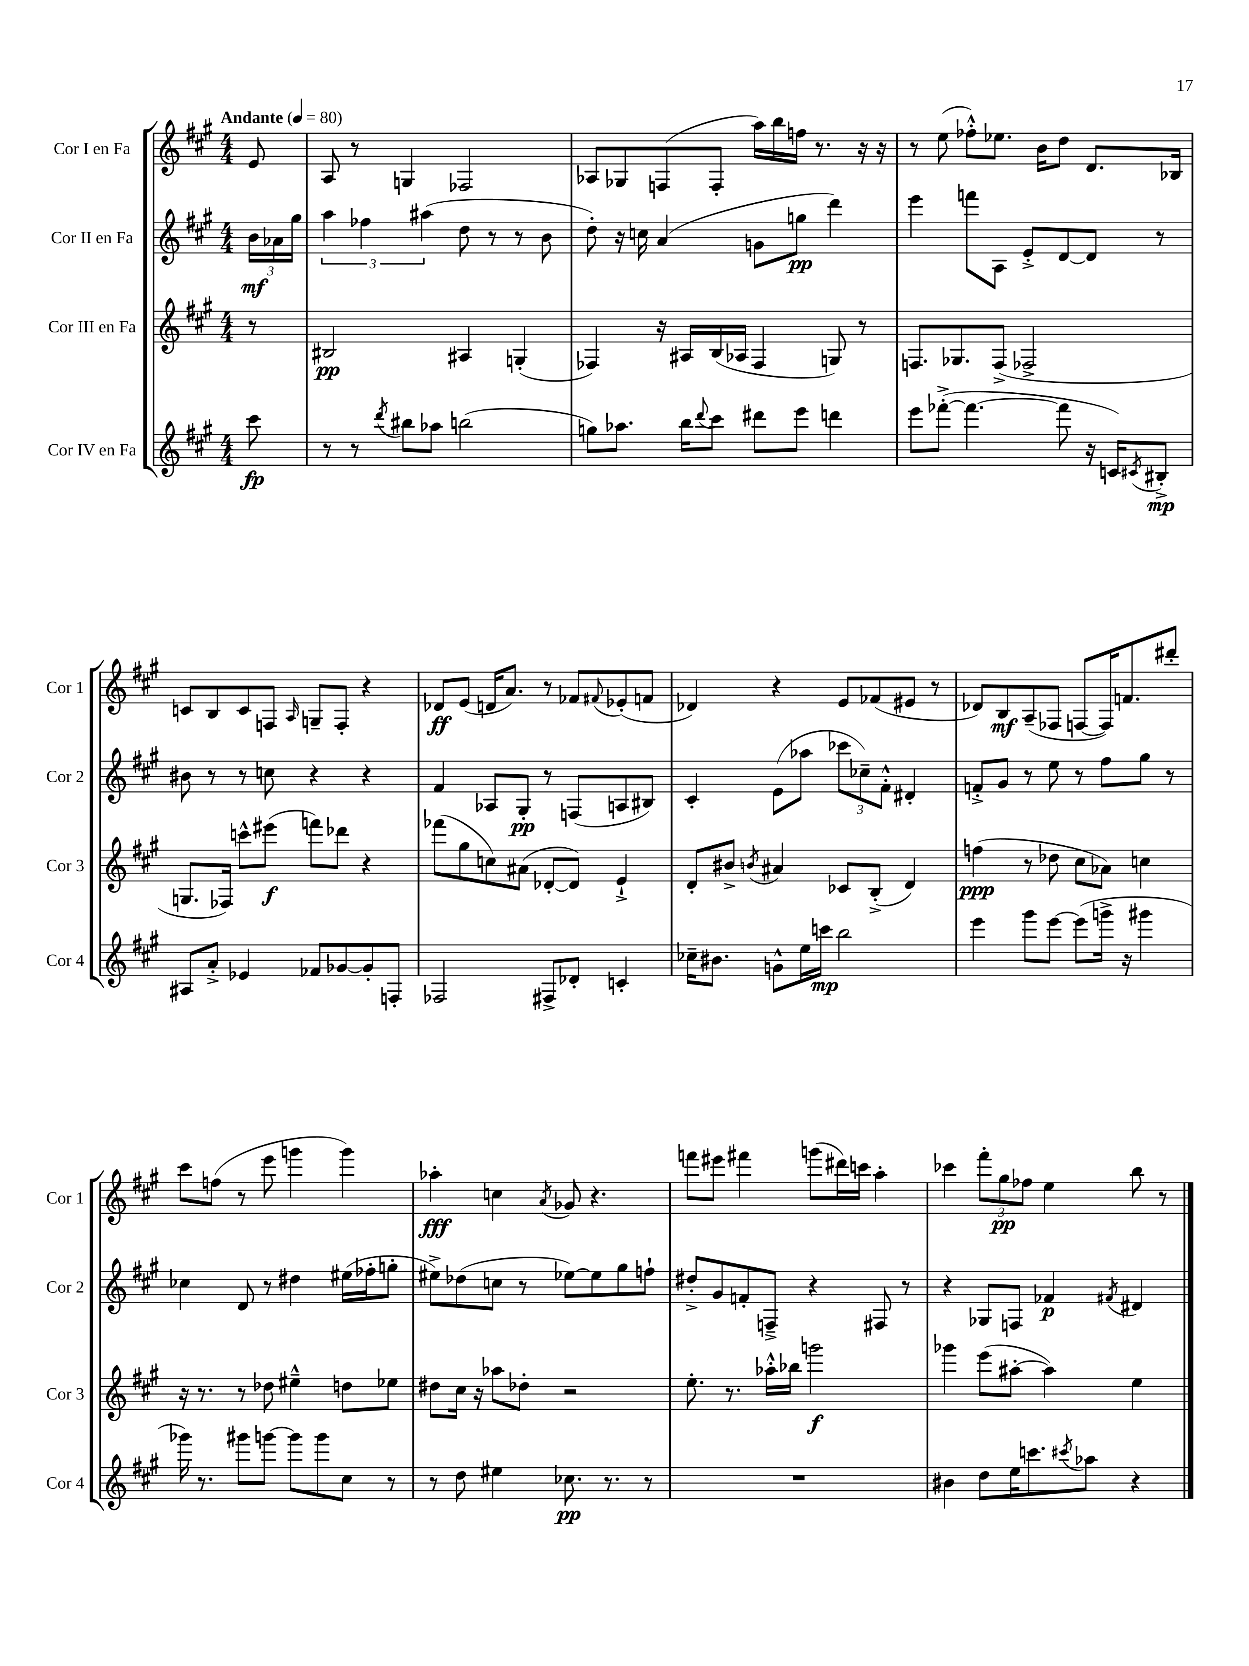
<<
\new StaffGroup <<
\new Staff = "s0" \with { instrumentName = "Cor I en Fa" shortInstrumentName = "Cor 1" } {
    \clef treble \key a \major \numericTimeSignature \time 4/4 \partial 8 \tempo "Andante" 4 = 80
    e'8 |
    a8 r8 g4 fes2 |
    aes8 ges8 f8( f8-. a''16) b''16 f''16 r8. r16 r16 |
    r8 e''8( fes''8-.-^) ees''8. b'16 d''8 d'8. bes16 |
    c'8 b8 c'8 f8 \grace { a16 } g8-- f8-. r4 |
    des'8\ff e'8( d'16 a'8.) r8 fes'8 \appoggiatura { fis'8 } ees'8-.( f'8 |
    des'4) r4 e'8 fes'8( eis'8 r8 |
    des'8) b8\mf a8--( fes8 f8~ f16) f'8. dis'''8-. |
    cis'''8 f''8( r8 e'''8 g'''4 g'''4) |
    aes''4-.\fff c''4 \acciaccatura { a'8 } ges'8 r4. |
    f'''8 eis'''8 fis'''4 g'''8( dis'''16) c'''16 a''4-. |
    ces'''4 \tuplet 3/2 { fis'''8-. gis''8\pp fes''8 } e''4 b''8 r8 \bar "|." |
}
\new Staff = "s1" \with { instrumentName = "Cor II en Fa" shortInstrumentName = "Cor 2" } {
    \clef treble \key a \major \numericTimeSignature \time 4/4 \partial 8
    \tuplet 3/2 { b'16\mf aes'16 gis''16 } |
    \tuplet 3/2 { a''4 fes''4 ais''4( } d''8 r8 r8 b'8 |
    d''8-.) r16 c''16 a'4( g'8 g''8\pp d'''4) |
    e'''4 f'''8 a8 e'8-.-> d'8~ d'8 r8 |
    bis'8 r8 r8 c''8 r4 r4 |
    fis'4 aes8 gis8-.\pp r8 f8( a8 bis8) |
    cis'4-. e'8( aes''8 \tuplet 3/2 { ces'''8 ces''8--) fis'8-.-^ } dis'4-. |
    f'8-.-> gis'8 r8 e''8 r8 fis''8 gis''8 r8 |
    ces''4 d'8 r8 dis''4 eis''16( fes''16-. g''8-. |
    eis''8->) des''8( c''8 r8 ees''8~) ees''8 gis''8 f''8-! |
    dis''8-.-> gis'8 f'8-. f8---> r4 fis8 r8 |
    r4 ges8 f8 fes'4\p \acciaccatura { fis'8 } dis'4 \bar "|." |
}
\new Staff = "s2" \with { instrumentName = "Cor III en Fa" shortInstrumentName = "Cor 3" } {
    \clef treble \key a \major \numericTimeSignature \time 4/4 \partial 8
    r8 |
    bis2\pp ais4 g4-.( |
    fes4) r16 ais16 b16( aes16 fes4 g8) r8 |
    f8. ges8. f8->( fes2-> |
    g8. fes16) c'''8-^ eis'''8\f( f'''8) des'''8 r4 |
    fes'''8( gis''8 c''8) ais'8( des'8~-. des'8) e'4-!-> |
    d'8-. bis'8-> \acciaccatura { b'8 } ais'4 ces'8 b8-.->( d'4) |
    f''4\ppp( r8 des''8 cis''8 aes'8) c''4 |
    r16 r8. r8 des''8 eis''4---^ d''8 ees''8 |
    dis''8 cis''16 r16 aes''8 des''8-. r2 |
    e''8.-. r8. aes''16-.-^ bes''16 g'''2\f |
    ges'''4 e'''8( ais''8~-. ais''4) e''4 \bar "|." |
}
\new Staff = "s3" \with { instrumentName = "Cor IV en Fa" shortInstrumentName = "Cor 4" } {
    \clef treble \key a \major \numericTimeSignature \time 4/4 \partial 8
    cis'''8\fp |
    r8 r8 \acciaccatura { d'''8 } bis''8 aes''8 b''2( |
    g''8) aes''8. b''16 \appoggiatura { d'''8 } cis'''8 dis'''8 e'''8 d'''4 |
    e'''8 fes'''8~-.->( fes'''4.~ fes'''8 r16 c'16) \acciaccatura { cis'8 } bis8-.->\mp |
    ais8 a'8-.-> ees'4 fes'8 ges'8~ ges'8-. f8-. |
    fes2 fis8-> des'8-. c'4-. |
    ces''16-- bis'8. g'8-^ e''16 c'''16\mp b''2 |
    e'''4 gis'''8 e'''8~ e'''8( g'''16-> r16 gis'''4 |
    ges'''16) r8. gis'''8 g'''8~ g'''8 g'''8 cis''8 r8 |
    r8 d''8 eis''4 ces''8.\pp r8. r8 |
    R1 |
    bis'4 d''8 e''16 c'''8. \acciaccatura { cis'''8 } aes''8 r4 \bar "|." |
}
>>
>>
\layout { \context { \Score \remove "Bar_number_engraver" } }
